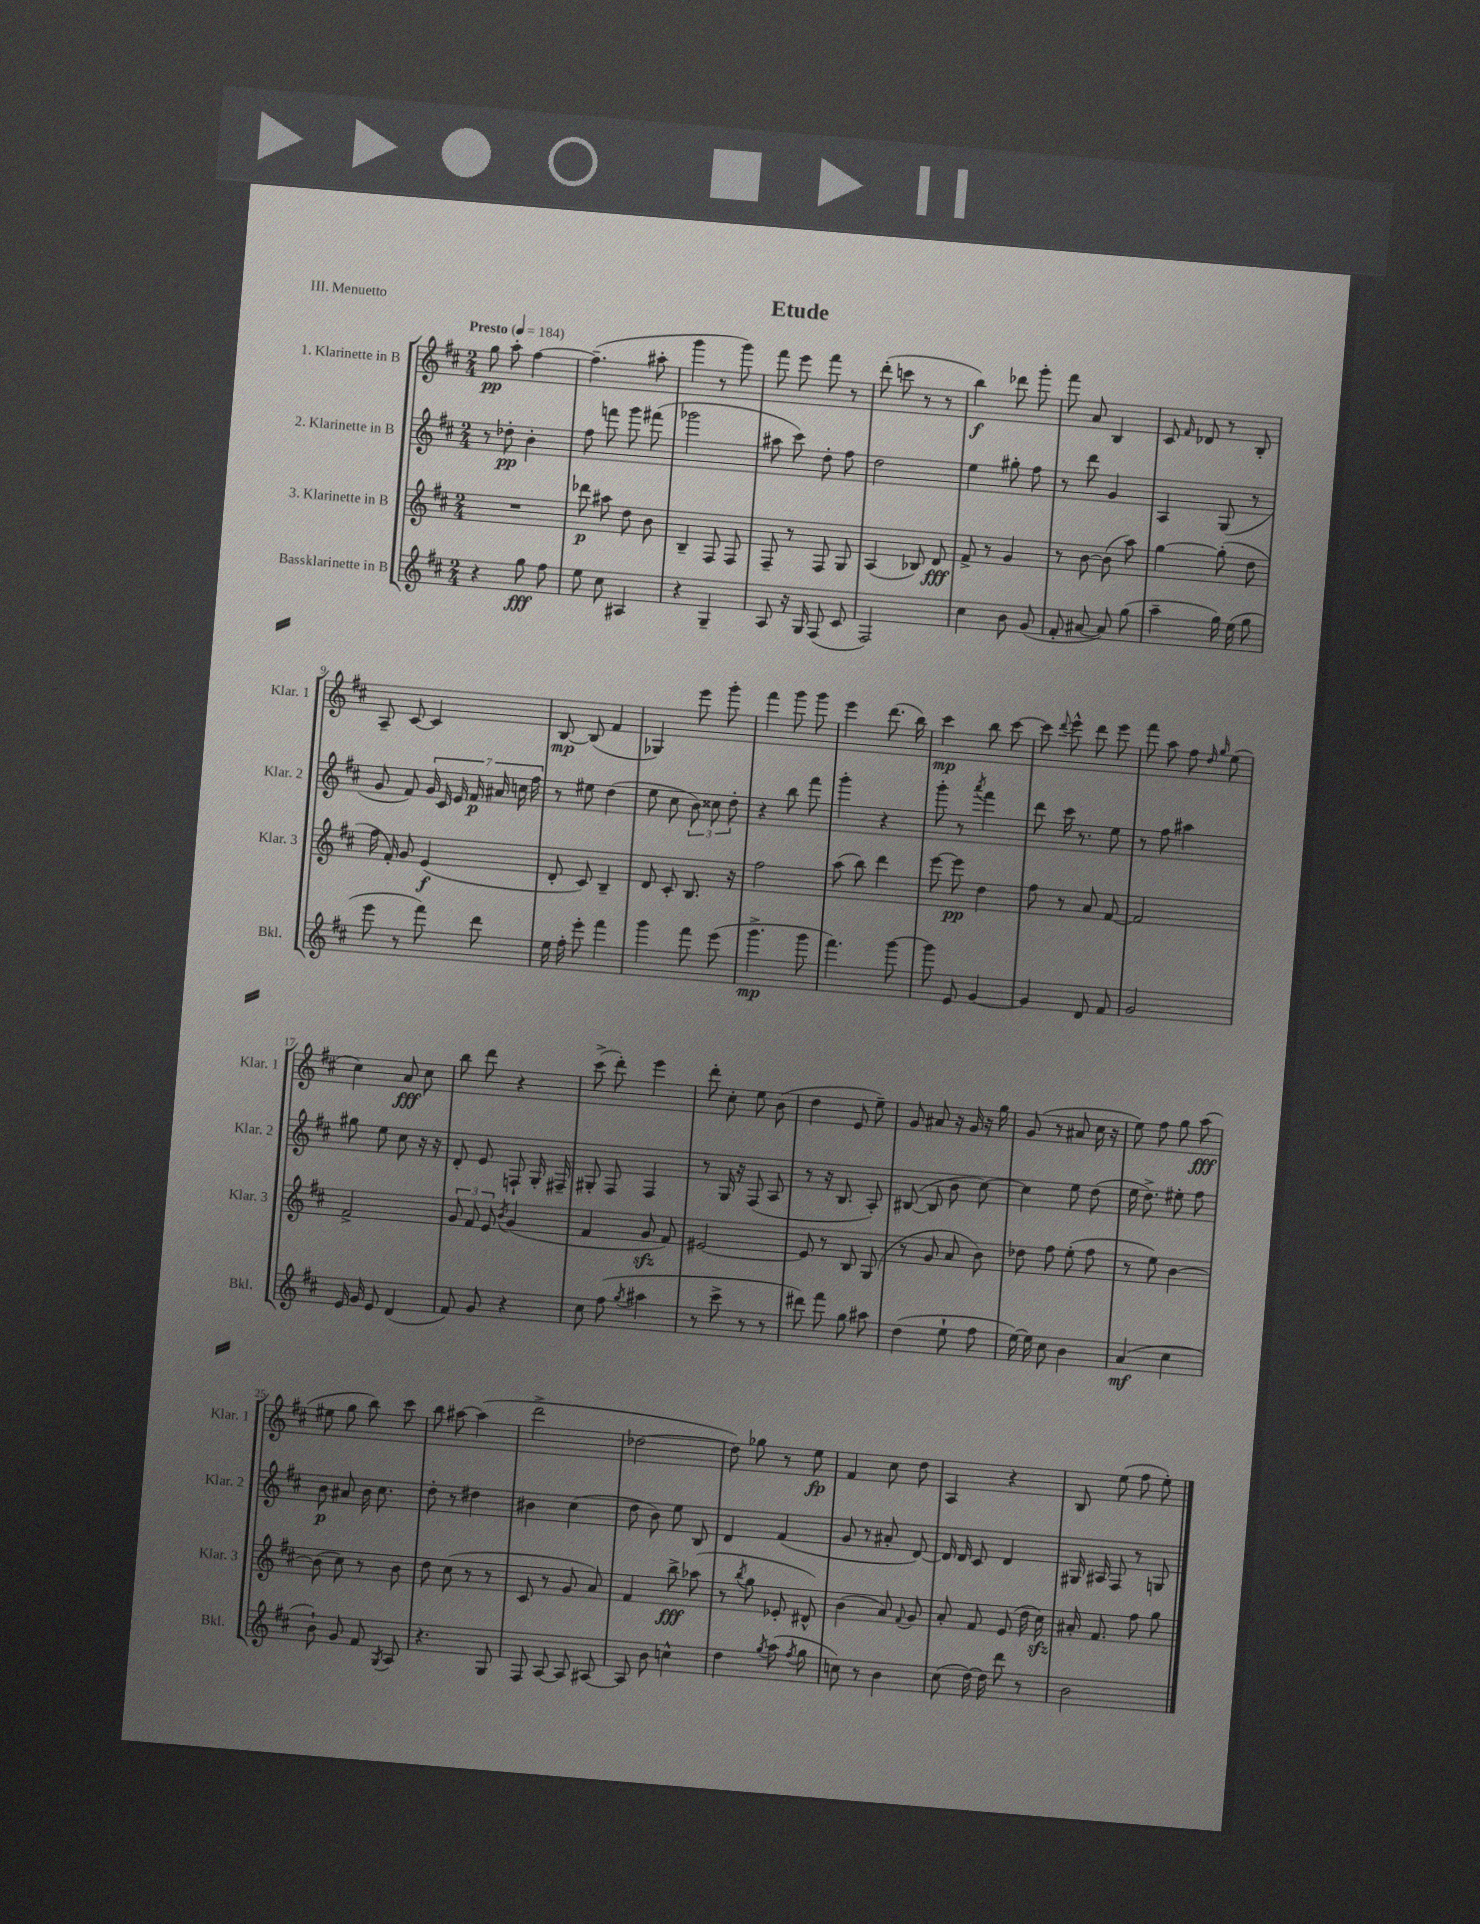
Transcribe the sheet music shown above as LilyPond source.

\header { title = "Etude" piece = "III. Menuetto" }
<<
\new StaffGroup <<
\new Staff = "s0" \with { instrumentName = "1. Klarinette in B" shortInstrumentName = "Klar. 1" } {
    \clef treble \key d \major \numericTimeSignature \time 2/4 \tempo "Presto" 4 = 184
    \autoBeamOff g''8\pp a''8-. fis''4~ |
    fis''4.--( ais''8-. |
    g'''4 r8 g'''8) |
    fis'''8 e'''8 fis'''8 r8 |
    d'''8-.( c'''8 r8 r8 |
    b''4\f) des'''8 g'''8-. |
    fis'''8 a'8 b4 |
    cis'8 \grace { fis'16 } des'8 r8 b8-. |
    a8-- cis'8~ cis'4 |
    b8~\mp b8( fis'4 |
    ges4) e'''8 g'''8-. |
    fis'''4 g'''8 g'''8 |
    e'''4 d'''8.( b''16) |
    cis'''4\mp b''8 cis'''8~ |
    cis'''8 \appoggiatura { d'''8 } e'''8-^ d'''8 e'''8 |
    fis'''8 a''8 fis''8 \grace { d''16 g''16 } e''8( |
    cis''4) a'8\fff cis''8 |
    b''8 d'''8 r4 |
    cis'''8->( d'''8-.) e'''4 |
    d'''8-. cis''8-. e''8 b'8( |
    d''4 e'8 e''8--) |
    g'8 ais'8 r16 g'16 r16 g''16 |
    g'8( r8 ais'8 cis''16 r16 |
    e''8) fis''8 g''8 a''8\fff( |
    eis''8 g''8 b''8) cis'''8 |
    b''8 ais''8~ ais''4( |
    d'''2-> |
    des''2~ |
    des''8) ges''8 r8 e''8\fp |
    fis'4 cis''8 d''8 |
    a4 r4 |
    b8 e''8( fis''8 e''8-.) \bar "|." |
}
\new Staff = "s1" \with { instrumentName = "2. Klarinette in B" shortInstrumentName = "Klar. 2" } {
    \clef treble \key d \major \numericTimeSignature \time 2/4
    \autoBeamOff r8 des''8-.\pp b'4-. |
    fis''8 f'''8 g'''8 fis'''8( |
    ges'''2 |
    ais''8 cis'''8) d''8-. fis''8 |
    d''2 |
    e''4 gis''8-. fis''8 |
    r8 d'''8 g'4 |
    a4 g8( r8 |
    g'8 fis'8) \tuplet 7/4 { g'16 cis'16 e'16 fis'16\p ais'16 c''16 fis''16 } |
    r8 eis''8 d''4( |
    e''8 cis''8 \tuplet 3/2 { b'8) cisis''8 d''8-. } |
    r4 b''8 fis'''8 |
    g'''4-. r4 |
    g'''8-. r8 \acciaccatura { a'''8 } fis'''4 |
    d'''8 cis'''16 r8. e''8 |
    r8 fis''8 ais''4 |
    gis''8 e''8 cis''8 r16 r16 |
    d'8-. e'8 f8-! g16-. fis16-- |
    gis8-. fis8 fis4 |
    r8 g16 r16 fis8( a8 |
    r8 r16 b8. a8-.) |
    bis8~( bis8 b'8 cis''8~) |
    cis''4 e''8 d''8( |
    e''16 d''8.->) eis''8-. fis''8 |
    b'8\p ais'8 b'16 cis''8. |
    d''8-. r8 dis''4 |
    bis'4 cis''4( |
    d''8 b'8) e''8 b8 |
    d'4 fis'4( |
    g'8 r8 ais'8-. d'8~) |
    d'16 d'16 cis'8 d'4 |
    gis16 ais16 fis8 r8 g8 \bar "|." |
}
\new Staff = "s2" \with { instrumentName = "3. Klarinette in B" shortInstrumentName = "Klar. 3" } {
    \clef treble \key d \major \numericTimeSignature \time 2/4
    \autoBeamOff R2 |
    des'''8\p ais''8 d''8 b'8 |
    b4-- fis8 fis8 |
    fis8-- r8 fis8 g8 |
    a4( bes8) d'8\fff |
    fis'8-> r8 g'4 |
    r8 b'8~ b'8( a''8) |
    g''4~ g''8-.( d''8 |
    fis''16 fis'16-.) g'8 e'4\f( |
    d'8-. cis'8) b4-- |
    d'8 cis'8-. b8. r16 |
    fis''2 |
    a''8( b''8) d'''4 |
    e'''8~ e'''8\pp d''4 |
    fis''8 r8 a'8 fis'8~ |
    fis'2 |
    fis'2-> |
    \tuplet 3/2 { g'8 fis'8 e'8 } \acciaccatura { b'8 } g'4( |
    fis'4 g'8\sfz fis'8) |
    eis'2~ |
    eis'8 r8 b8 g8( |
    r8 g'8 a'8 b'8) |
    des''8 fis''8 e''8-.( fis''8 |
    r8 e''8) b'4~ |
    b'8( cis''8) r8 b'8 |
    d''8 cis''8( r8 r8 |
    cis'8 r8 g'8 a'8) |
    fis'4 b''8->\fff aes''8( |
    r8 \acciaccatura { b''8 } g''8 ees'8-. dis'8-^) |
    b'4( a'8) \appoggiatura { fis'8 } g'8 |
    a'8-. fis'8 e'8( d''16 cis''16\sfz) |
    ais'16-. fis'8. fis''8 g''8 \bar "|." |
}
\new Staff = "s3" \with { instrumentName = "Bassklarinette in B" shortInstrumentName = "Bkl." } {
    \clef treble \key d \major \numericTimeSignature \time 2/4
    \autoBeamOff r4 g''8\fff fis''8 |
    e''8 cis''8 ais4 |
    r4 g4-- |
    a8 r16 g16 fis8( cis'8 |
    fis2) |
    cis''4 b'8 g'8( |
    fis'8-. ais'8~ ais'8) g''8( |
    a''4-- g''16) e''16( g''8 |
    e'''8 r8 fis'''8) d'''8 |
    e''16 fis''16-. e'''8-. fis'''4 |
    g'''4 fis'''8 e'''8( |
    g'''4.->\mp g'''8 |
    fis'''4.) g'''8~ |
    g'''8 e'8 g'4~ |
    g'4 d'8 fis'8 |
    g'2 |
    e'16 g'16 e'8 d'4( |
    fis'8) g'8 r4 |
    cis''8 fis''8( \acciaccatura { g''8 } ais''4 |
    r8 cis'''8-> r8 r8 |
    dis'''8) fis'''8 g''8 ais''8 |
    d''4( e''8-! fis''8 |
    e''16~) e''16 cis''8 b'4 |
    a'4\mf( cis''4 |
    b'8-!) g'8 fis'8 \acciaccatura { g8 } a8 |
    r4. g8 |
    fis8 a8~ a8 ais8~ |
    ais8 b'8 c''4-^ |
    d''4 \acciaccatura { g''8 } a''8( \acciaccatura { fis''8 } g''8 |
    c''8) r8 b'4 |
    cis''8( d''16~) d''16 d'''8 r8 |
    b'2 \bar "|." |
}
>>
>>
